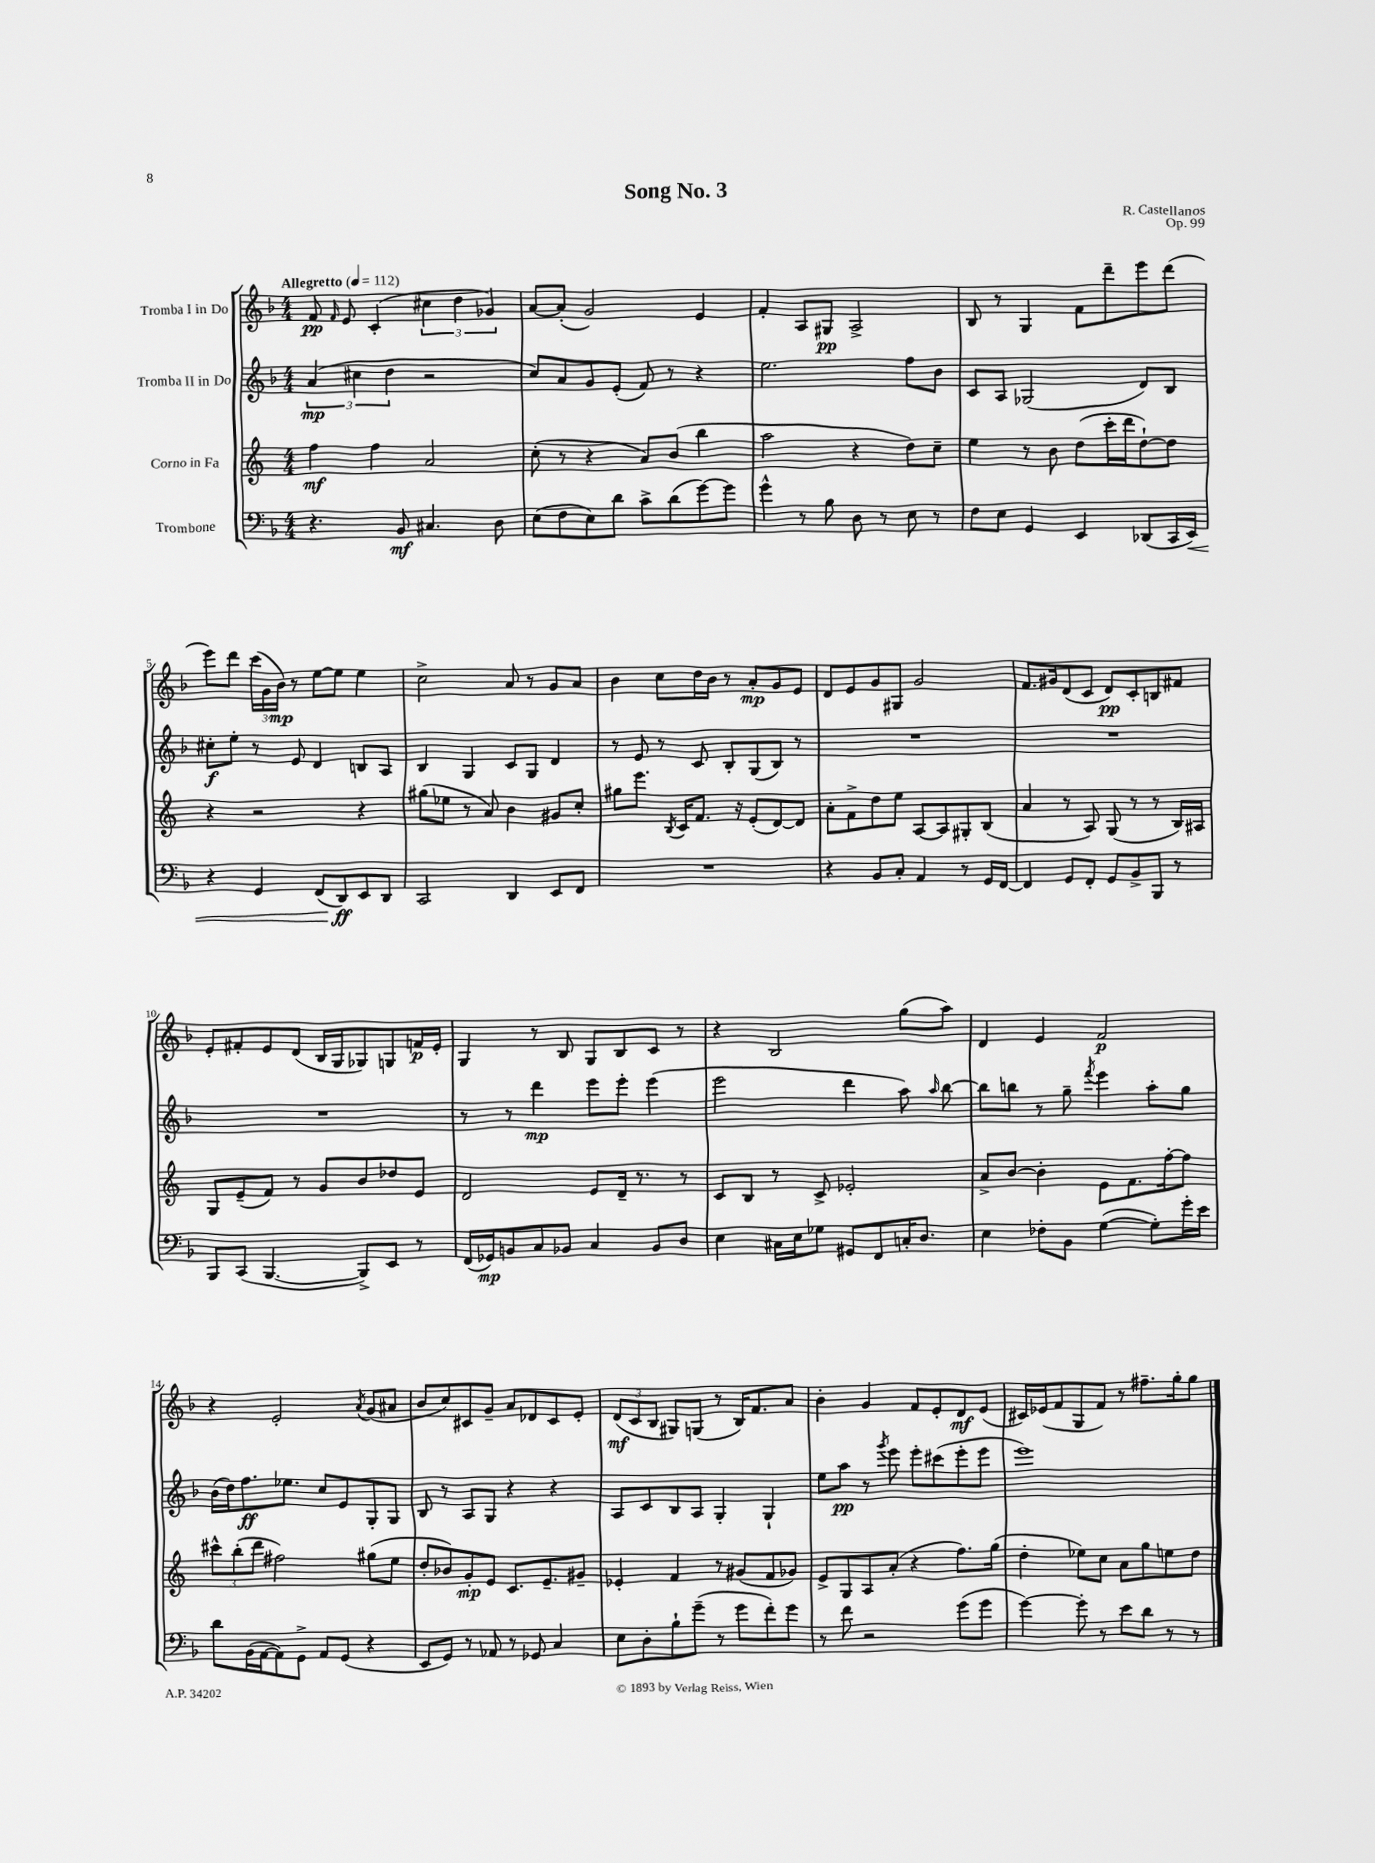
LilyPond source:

\header { title = "Song No. 3" composer = "R. Castellanos" opus = "Op. 99" }
<<
\new StaffGroup <<
\new Staff = "s0" \with { instrumentName = "Tromba I in Do" } {
    \clef treble \key f \major \numericTimeSignature \time 4/4 \tempo "Allegretto" 4 = 112
    \autoBeamOff f'8\pp \grace { f'16 } e'8 c'4-.( \tuplet 3/2 { cis''4 d''4 ges'4) } |
    a'8[~ a'8]-.( g'2) e'4 |
    f'4-. a8[ gis8]\pp a2-> |
    bes8 r8 g4 f'8[ d'''8-- e'''8 d'''8]( |
    e'''8[) d'''8] \tuplet 3/2 { c'''16[( g'16 bes'16]\mp) } r8 e''8[~ e''8] e''4 |
    c''2-> a'8 r8 g'8[ a'8] |
    bes'4 c''8[ d''16 bes'16] r8 a'8[-.\mp g'8 e'8] |
    d'8[ e'8 g'8 gis8] g'2 |
    f'8.[ gis'16 d'8( c'8] d'8[\pp) c'8-. b8 fis'8] |
    e'8[-. fis'8-. e'8 d'8]( bes16[ g16 ges8) g8 f'16\p e'16]-. |
    g4 r8 bes8 g8[ bes8 c'8] r8 |
    r4 bes2 g''8[( a''8]) |
    d'4 e'4 f'2\p |
    r4 e'2-. \acciaccatura { a'8 } g'8[( ais'8] |
    bes'8[ c''8) cis'8 g'8]-- a'8[ des'8 cis'8 e'8]-. |
    \tuplet 3/2 { d'8[\mf( c'8 bes8] } gis8[) g8]( r8 bes16[) f'8. a'8] |
    bes'4-. g'4 f'8[ e'8-. d'8\mf e'8]( |
    cis'16[) ees'16( f'8 g8 f'8]) r8 fis''8.[-- g''16-. g''8] \bar "|." |
}
\new Staff = "s1" \with { instrumentName = "Tromba II in Do" } {
    \clef treble \key f \major \numericTimeSignature \time 4/4
    \autoBeamOff \tuplet 3/2 { a'4\mp( cis''4 d''4 } r2 |
    c''8[) a'8 g'8 e'8]-.( f'8) r8 r4 |
    e''2. f''8[ bes'8] |
    c'8[ a8] ges2( d'8[) bes8] |
    cis''8[-.\f e''8]-. r8 e'8 d'4 b8[ a8] |
    bes4 g4 c'8[ g8] d'4 |
    r8 e'8 r8 c'8 bes8[-. g8( bes8]) r8 |
    R1 |
    R1 |
    R1 |
    r8 r8 d'''4\mp e'''8[ e'''8]-. e'''4( |
    e'''2 d'''4 a''8) \grace { a''16 } bes''8~ |
    bes''8[ b''8] r8 g''8-- \acciaccatura { f'''8 } e'''4 a''8[-. g''8] |
    bes'16[( d''16) f''8.\ff ees''8.] c''8[ e'8 g8-. g8] |
    bes8 r8 a8[ g8] r4 r4 |
    a8[ c'8 bes8 a8] g4-. g4-! |
    e''8[ a''8]\pp r8 \acciaccatura { g'''8 } e'''8 e'''8[-. cis'''8( e'''8-. e'''8] |
    e'''1) \bar "|." |
}
\new Staff = "s2" \with { instrumentName = "Corno in Fa" } {
    \clef treble \key c \major \numericTimeSignature \time 4/4
    \autoBeamOff f''4\mf f''4 a'2 |
    c''8-.( r8 r4 a'8[) b'8]( b''4 |
    a''2 r4 d''8[) c''8]-- |
    e''4 r8 b'8 d''8[( c'''16-. d'''16 d''8~-!) d''8] |
    r4 r2 r4 |
    gis''8[( ees''8] r8 a'8) b'4 gis'8[ c''8]-. |
    gis''8[ e'''8.] \acciaccatura { b8 } c'16[ f'8.] r16 e'8[-.( d'8~) d'8] |
    a'8[-. f'8-> d''8 e''8] a8[~ a8 gis8-. b8]( |
    a'4 r8 a8) g8( r8 r8 b16[) ais16] |
    g8[ e'8--( f'8]) r8 g'8[ b'8 des''8 e'8] |
    d'2 e'8[ d'16]-- r8. r8 |
    c'8[ b8] r8 c'8-> ees'2-. |
    a'8[-> b'8]~ b'4-. e'8[ f'8. f''16~-. f''8] |
    \tuplet 3/2 { cis'''8[-^ b''8-.( d'''8] } fis''2) gis''8[( e''8] |
    d''8[-. bes'8) g'8-.\mp e'8] c'8.[ e'8.-- gis'8]-- |
    ees'4-. f'4 r8 gis'8[( f'8 ges'8]) |
    e'8[-> g8 a8 a'8]-.( r4 f''8.[) g''16]( |
    d''4-. ees''8[) c''8] a'8[ g''8 e''8 d''8] \bar "|." |
}
\new Staff = "s3" \with { instrumentName = "Trombone" } {
    \clef bass \key f \major \numericTimeSignature \time 4/4
    \autoBeamOff r4. bes,8\mf cis4. d8 |
    e8[( f8 e8) d'8] c'8[-> d'8( g'8~) g'8] |
    g'4-^ r8 bes8 d8 r8 e8 r8 |
    f8[ e8] g,4 e,4 des,8[( c,16 e,16]\<) |
    r4 g,4 f,8[( d,8\ff\!) e,8 d,8] |
    c,2 d,4 e,8[ f,8] |
    R1 |
    r4 bes,8[ c8]-. a,4 r8 g,16[ f,16]~ |
    f,4 g,8[ f,8]-. g,8[ bes,8-> bes,,8] r8 |
    bes,,8[ c,8]( bes,,4.~ bes,,8[->) e,8] r8 |
    f,16[( ges,16\mp) b,8 c8 bes,8] c4 bes,8[ d8] |
    e4 cis16[ e16 ges8] gis,8[ f,8 c16-. d8.] |
    e4 fes8[-. bes,8] g4~( g8[-.) g'16-. e'16] |
    d'8[ bes,16( a,16~ a,8) g,8]-> a,8[ g,8]( r4 |
    e,8[ g,8]) r8 aes,8 r8 ges,8 c4 |
    e8[ d8-. bes8-! g'8]--( r8 g'8[ f'8-.) g'8] |
    r8 f'8 r2 g'8[( g'8] |
    g'4~) g'8-. r8 e'8[ d'8] r8 r8 \bar "|." |
}
>>
>>
